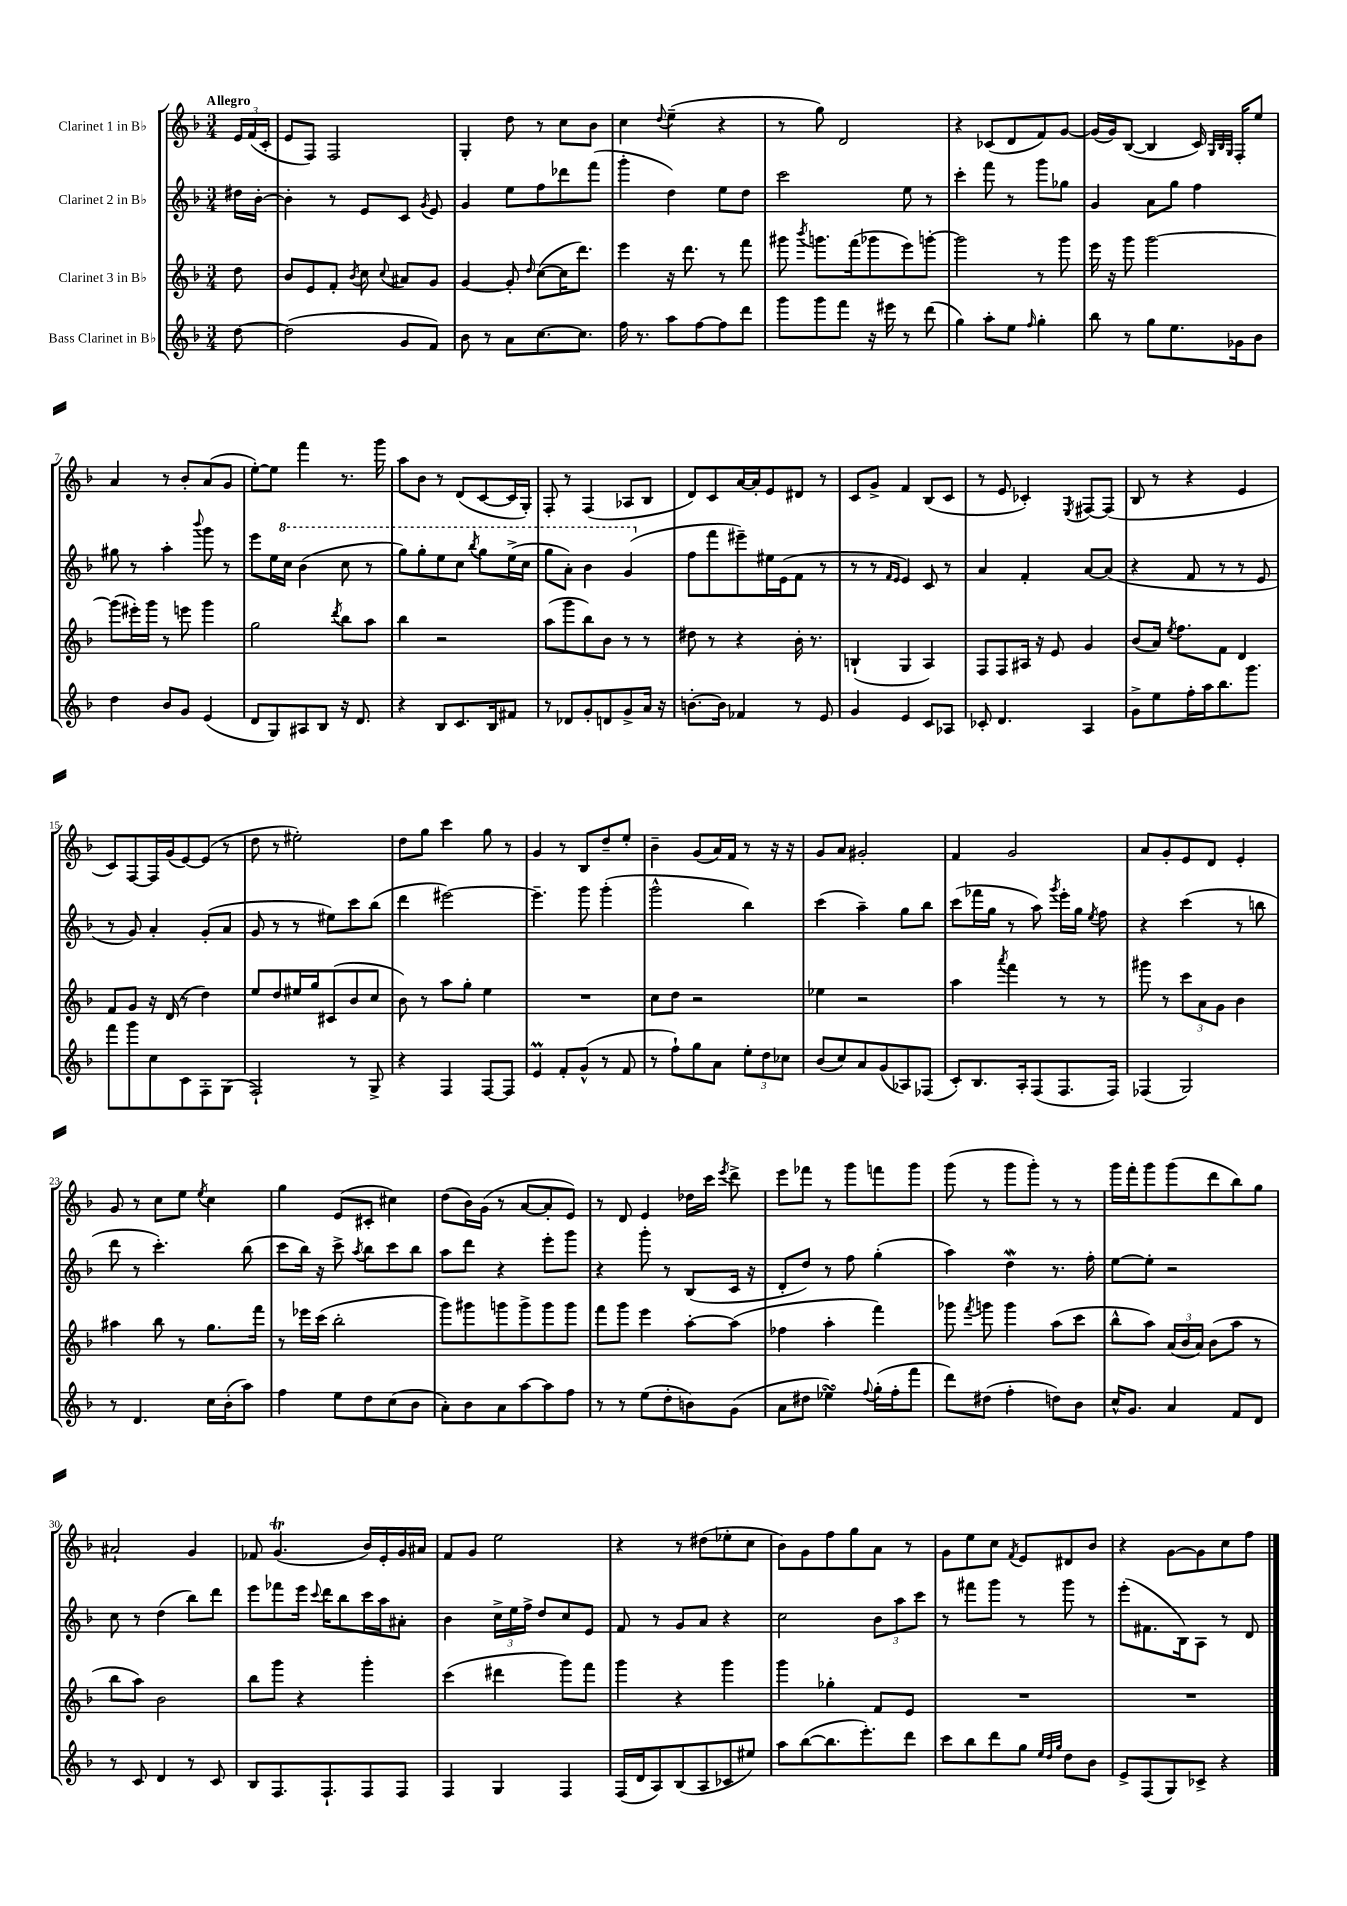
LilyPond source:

<<
\new StaffGroup <<
\new Staff = "s0" \with { instrumentName = "Clarinet 1 in Bb" } {
    \clef treble \key f \major \numericTimeSignature \time 3/4 \partial 8 \tempo "Allegro"
    \autoBeamOff \tuplet 3/2 { e'16[ f'16( c'16]-. } |
    e'8[ f8]) f2 |
    g4-. d''8 r8 c''8[ bes'8] |
    c''4 \appoggiatura { d''8 } e''4--( r4 |
    r8 g''8) d'2 |
    r4 ces'8[( d'8 f'8) g'8]~ |
    g'16[( g'16) bes8]~( bes4 c'16) \grace { g32[ bes32 g32] } f16[-. e''8] |
    a'4 r8 bes'8[-. a'8( g'8] |
    e''8[~-.) e''8] f'''4 r8. g'''16 |
    a''8[ bes'8] r8 d'8[( c'8~ c'16 g16]-.) |
    f8-. r8 f4( aes8[ bes8] |
    d'8[) c'8 a'16~ a'16-. e'8 dis'8] r8 |
    c'8[ g'8]-> f'4 bes8[( c'8] |
    r8 e'8 ces'4-.) \acciaccatura { e8 } fis8[~ fis8]( |
    bes8 r8 r4 e'4 |
    c'8[) f8~ f16 g'16( e'8~) e'8]( r8 |
    d''8 r8 eis''2-.) |
    d''8[ g''8] c'''4 g''8 r8 |
    g'4 r8 bes8[ d''8-- e''8]-. |
    bes'4-- g'8[( a'16) f'16] r8 r16 r16 |
    g'8[ a'8] gis'2-. |
    f'4 g'2 |
    a'8[ g'8-. e'8 d'8] e'4-. |
    g'8 r8 c''8[ e''8] \acciaccatura { e''8 } c''4 |
    g''4 e'8[( cis'8]-. cis''4) |
    d''8[( bes'16) g'16]( r8 a'8[~ a'8-. e'8]) |
    r8 d'8 e'4 des''16[ c'''16] \acciaccatura { e'''8 } d'''8-> |
    e'''8[ fes'''8] r8 g'''8[ f'''8 g'''8] |
    g'''8( r8 g'''8[ g'''8]-.) r8 r8 |
    g'''16[ f'''16-. g'''8 g'''8( d'''8 bes''8) g''8] |
    ais'2-! g'4 |
    fes'8 g'4.\trill( bes'16[) e'16-. g'16 ais'16] |
    f'8[ g'8] e''2 |
    r4 r8 dis''8[( ees''8-. c''8] |
    bes'8[) g'8 f''8 g''8 a'8] r8 |
    g'8[ e''8 c''8] \acciaccatura { f'8 } e'8[ dis'8 bes'8] |
    r4 g'8[~ g'8 c''8 f''8] \bar "|." |
}
\new Staff = "s1" \with { instrumentName = "Clarinet 2 in Bb" } {
    \clef treble \key f \major \numericTimeSignature \time 3/4 \partial 8
    \autoBeamOff dis''16[ bes'16]~-. |
    bes'4-. r8 e'8[ c'8] \acciaccatura { g'8 } e'8 |
    g'4 e''8[ f''8 des'''8 f'''8]( |
    g'''4-. d''4) e''8[ d''8] |
    c'''2 e''8 r8 |
    c'''4-. f'''8 r8 g'''8[ ges''8] |
    g'4 a'8[ g''8] f''4 |
    gis''8 r8 a''4-. \appoggiatura { bes'''8 } g'''8 r8 |
    e'''8[ e''16 \ottava #1 c'''16] bes''4( c'''8 r8 |
    g'''8[) g'''8-. e'''8 c'''8] \acciaccatura { bes'''8 } g'''8[ e'''16->( c'''16] |
    g'''8[ a''8]-.) bes''4 g''4( \ottava #0 |
    f''8[ f'''8 eis'''8--) eis''16 e'16( f'8] r8 |
    r8 r8 \grace { f'16[ e'16] } e'4) c'8 r8 |
    a'4 f'4-. a'8[~ a'8]( |
    r4 f'8 r8 r8 e'8 |
    r8 g'8) a'4-. g'8[-.( a'8] |
    g'8 r8 r8 eis''8[) c'''8 bes''8]( |
    d'''4 eis'''2~) |
    eis'''4.-- g'''8 g'''4-.( |
    g'''2-^ bes''4) |
    c'''4( a''4--) g''8[ bes''8] |
    c'''8[( fes'''16 g''16] r8 a''8) \acciaccatura { g'''8 } e'''16[-. g''16] \acciaccatura { e''8 } f''8 |
    r4 c'''4( r8 b''8 |
    d'''8 r8 c'''4.-.) bes''8( |
    c'''8[ bes''16]) r16 c'''8-> \acciaccatura { a''8 } bes''8[ c'''8 bes''8] |
    a''8[ d'''8] r4 e'''8[-. g'''8] |
    r4 g'''8-. r8 bes8[( c'16] r16 |
    d'8[-. d''8]) r8 f''8 g''4-.( |
    a''4) d''4\mordent r8. f''16-. |
    e''8[~ e''8]-. r2 |
    c''8 r8 d''4( bes''8[) d'''8] |
    e'''8[ fes'''8 e'''16] \appoggiatura { c'''8 } d'''16[ bes''8 c'''16 a''16 ais'8]-. |
    bes'4 \tuplet 3/2 { c''16[-> e''16 f''16]-> } d''8[ c''8 e'8] |
    f'8 r8 g'8[ a'8] r4 |
    c''2 \tuplet 3/2 { bes'8[ a''8 c'''8] } |
    r8 fis'''8[ g'''8] r8 g'''8 r8 |
    e'''8[-.( fis'8. bes16) a8] r8 d'8 \bar "|." |
}
\new Staff = "s2" \with { instrumentName = "Clarinet 3 in Bb" } {
    \clef treble \key f \major \numericTimeSignature \time 3/4 \partial 8
    \autoBeamOff d''8 |
    bes'8[ e'8 f'8]-. \acciaccatura { bes'8 } c''8 \appoggiatura { c''8 } ais'8[ g'8] |
    g'4~ g'8-. \grace { d''16 } c''8[~( c''16 d'''8.]) |
    e'''4 r16 d'''8. r8 f'''8 |
    gis'''8 \acciaccatura { bes'''8 } g'''8.[ f'''16( ges'''8 e'''8) g'''8]~-. |
    g'''2 r8 g'''8 |
    e'''16 r16 g'''8 g'''2~ |
    g'''8[( eis'''16-.) g'''16] r8 e'''8 g'''4 |
    g''2 \acciaccatura { d'''8 } bes''8[ a''8] |
    bes''4 r2 |
    a''8[( g'''8 bes''8) bes'8] r8 r8 |
    dis''8 r8 r4 bes'16-. r8. |
    b4-!( g4 a4) |
    f8[ f8 ais16] r16 e'8 g'4 |
    bes'8[( a'16]) \acciaccatura { e''8 } f''8.[ f'8] d'4 |
    f'8[ g'8] r16 d'16( r8 d''4) |
    e''8[ d''8 eis''16 g''16 cis'8( bes'8 c''8] |
    bes'8) r8 a''8[ g''8]-. e''4 |
    R2. |
    c''8[ d''8] r2 |
    ees''4 r2 |
    a''4 \acciaccatura { a'''8 } f'''4 r8 r8 |
    gis'''8 r8 \tuplet 3/2 { c'''8[ a'8 g'8] } bes'4 |
    ais''4 bes''8 r8 g''8.[ f'''16] |
    r8 ees'''16[ c'''16]( bes''2-. |
    g'''8[) gis'''8 g'''8 g'''8-> g'''8 g'''8] |
    f'''8[ g'''8] e'''4 a''8[~-. a''8]( |
    fes''4 a''4-. f'''4) |
    ges'''8 \acciaccatura { f'''8 } g'''8 g'''4 a''8[( c'''8] |
    bes''8[-^ a''8]) \tuplet 3/2 { a'16[( bes'16 a'16]) } bes'8[( a''8] r8 |
    bes''8[ a''8]) bes'2 |
    bes''8[ g'''8] r4 g'''4-. |
    c'''4( dis'''4 g'''8[) f'''8] |
    g'''4 r4 g'''4 |
    g'''4 ges''4-. f'8[ e'8] |
    R2. |
    R2. \bar "|." |
}
\new Staff = "s3" \with { instrumentName = "Bass Clarinet in Bb" } {
    \clef treble \key f \major \numericTimeSignature \time 3/4 \partial 8
    \autoBeamOff d''8~ |
    d''2( g'8[ f'8]) |
    bes'8 r8 a'8[ c''8.~ c''8.] |
    f''16 r8. a''8[ f''8~ f''8 d'''8] |
    g'''8[ g'''8 f'''8] r16 eis'''16 r8 d'''8( |
    g''4) a''8[-. e''8] \grace { f''16 } g''4-. |
    bes''8 r8 g''8[ e''8. ges'16 bes'8] |
    d''4 bes'8[ g'8] e'4( |
    d'8[ g8) ais8 bes8] r16 d'8. |
    r4 bes8[ c'8. bes16 fis'8] |
    r8 des'8[ g'8-. d'8 g'8-> a'16] r16 |
    b'8.[~-. b'16] fes'4 r8 e'8 |
    g'4 e'4 c'8[ aes8] |
    ces'8-. d'4. a4 |
    g'8[-> e''8 f''16-. a''16 bes''8. g'''8.] |
    f'''8[ g'''8 c''8 c'8 f8-. g8]( |
    f2-!) r8 g8-> |
    r4 f4 f8[~ f8] |
    e'4\prall f'8[-. g'8]-^( r8 f'8 |
    r8 f''8[-!) g''8 a'8] \tuplet 3/2 { e''8[-. d''8 ces''8] } |
    bes'8[( c''8) a'8 g'8( aes8) fes8]( |
    c'8[-.) bes8. a16-. f8( f8. f16]) |
    fes4( g2) |
    r8 d'4. c''16[ bes'16-.( a''8]) |
    f''4 e''8[ d''8 c''8( bes'8] |
    a'8[-.) bes'8 a'8 a''8~ a''8 f''8] |
    r8 r8 e''8[( d''8-. b'8) g'8]( |
    a'8[ dis''8] ees''4\turn) \appoggiatura { f''8 } g''16[-.( f''16-. f'''8] |
    d'''8[) dis''8]( f''4-. d''8[) bes'8] |
    c''16[-^ g'8.] a'4 f'8[ d'8] |
    r8 c'8 d'4 r8 c'8 |
    bes8[ f8. f8.-! f8 f8] |
    f4 g4 f4 |
    f16[( d'16 a8) bes8( a8 ces'8 eis''8]) |
    a''8[ bes''8~( bes''8. e'''8.-.) d'''8] |
    c'''8[ bes''8 d'''8 g''8] \grace { e''32[ d''32 g''32] } d''8[ bes'8] |
    e'8[-> f8( g8) ces'8]-> r4 \bar "|." |
}
>>
>>
